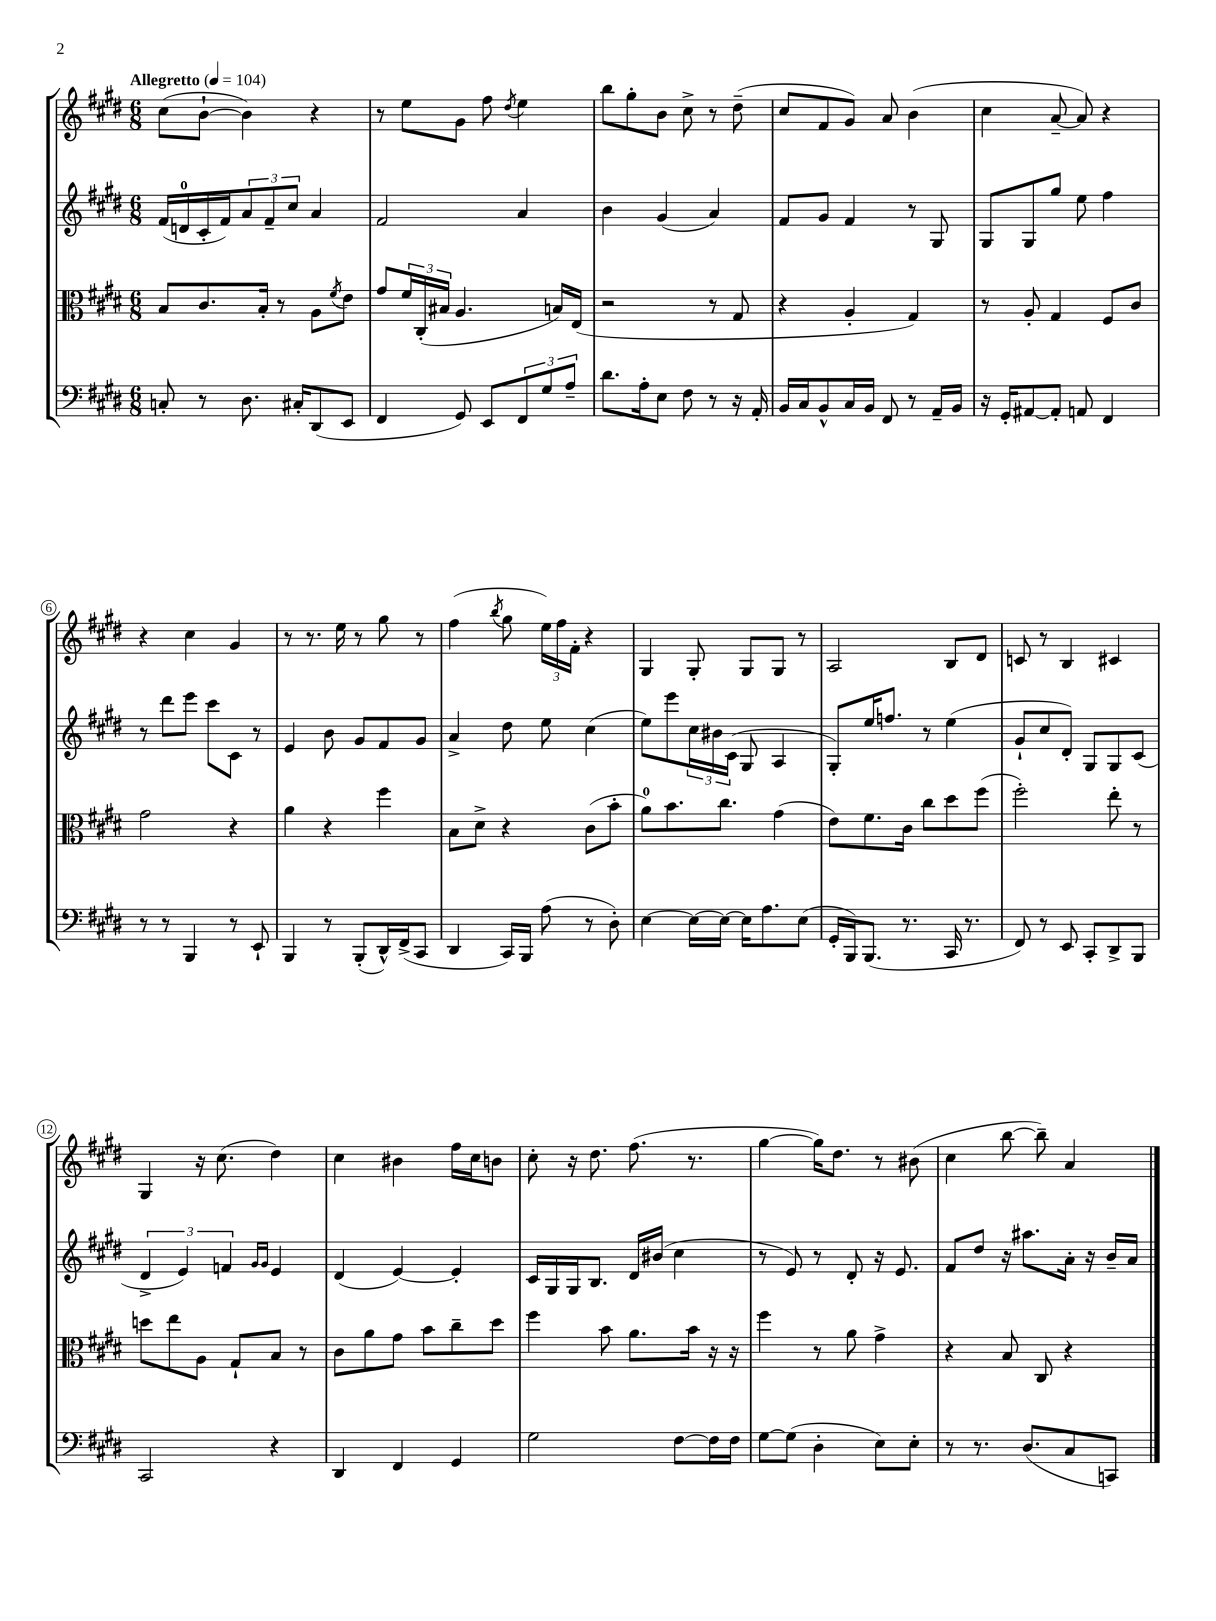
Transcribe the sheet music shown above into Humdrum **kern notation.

**kern	**kern	**kern	**kern
*staff4	*staff3	*staff2	*staff1
*clefF4	*clefC3	*clefG2	*clefG2
*k[f#c#g#d#]	*k[f#c#g#d#]	*k[f#c#g#d#]	*k[f#c#g#d#]
*M6/8	*M6/8	*M6/8	*M6/8
*MM104	*MM104	*MM104	*MM104
8C'	8B	(16f#	(8cc#
.	.	16d	.
8r	8.c#	16c#'	[8b`
.	.	16f#)	.
8.D#	.	12a	4b])
.	16B'	.	.
.	.	12f#~	.
.	8r	.	.
.	.	12cc#	.
16C#'	.	.	.
(8DD#	8A	4a	4r
.	8qf#	.	.
8EE	8e	.	.
=	=	=	=
4FF#	8g#	2f#	8r
.	24f#	.	8ee
.	(24C#'	.	.
.	24B#	.	.
8GG#)	4.A	.	8g#
8EE	.	.	8ff#
.	.	.	8qdd#
12FF#	.	4a	4ee
12G#	.	.	.
.	16B)	.	.
12A~	.	.	.
.	(16E	.	.
=	=	=	=
8.d#	2r	4b	8bb
.	.	.	8gg#'
16A'	.	.	.
8E	.	(4g#	8b
8F#	.	.	8cc#^
8r	8r	4a)	8r
16r	8G#	.	(8dd#~
16AA'	.	.	.
=	=	=	=
16BB	4r	8f#	8cc#
16C#	.	.	.
8BB^^	.	8g#	8f#
16C#	4A'	4f#	8g#)
16BB	.	.	.
8FF#	.	.	8a
8r	4G#)	8r	(4b
16AA~	.	8G#	.
16BB	.	.	.
=	=	=	=
16r	8r	8G#	4cc#
16GG#'	.	.	.
[8AA#	8A'	8G#	.
8AA#']	4G#	8gg#	[8a~
8AA	.	8ee	8a])
4FF#	8F#	4ff#	4r
.	8c#	.	.
=	=	=	=
8r	2g#	8r	4r
8r	.	8ddd#	.
4BBB	.	8eee	4cc#
.	.	8ccc#	.
8r	4r	8c#	4g#
8EE`	.	8r	.
=	=	=	=
4BBB	4a	4e	8r
.	.	.	8.r
8r	4r	8b	.
.	.	.	16ee
(8BBB'	.	8g#	8r
16DD#^^)	4ff#	8f#	8gg#
(16FF#^	.	.	.
8CC#	.	8g#	8r
=	=	=	=
4DD#	8B	4a^	(4ff#
.	8d#^	.	.
.	.	.	8qbb
16CC#)	4r	8dd#	8gg#
16BBB	.	.	.
(8A	.	8ee	24ee)
.	.	.	24ff#
.	.	.	24f#'
8r	(8c#	(4cc#	4r
8D#')	8b'	.	.
=	=	=	=
[4E	8a)	8ee)	4G#
.	8.b	8eee	.
16E_	.	24cc#	8G#'
.	.	24b#	.
16E_	8.cc#	.	.
.	.	(24c#	.
16E]	.	8G#	8G#
8.A	.	.	.
.	(4g#	4A	8G#
(8E	.	.	8r
=	=	=	=
16GG#'	8e)	8G#')	2A
16BBB)	.	.	.
(8.BBB	8.f#	16ee	.
.	.	8.ff	.
8.r	16c#	.	.
.	8cc#	8r	.
16CC#	8dd#	(4ee	8B
8.r	.	.	.
.	(8ff#	.	8d#
=	=	=	=
8FF#)	2ff#')	8g#`	8c
8r	.	8cc#	8r
8EE	.	8d#')	4B
8CC#'	.	8G#	.
8DD#^	8ee'	8G#	4c#
8BBB	8r	(8c#	.
=	=	=	=
2CC#	8dd	6d#^	4G#
.	8ee	.	.
.	.	6e)	.
.	8A	.	16r
.	.	.	(8.cc#
.	.	6f	.
.	8G#`	.	.
.	.	16qqg#	.
.	.	16qqg#	.
4r	8B	4e	4dd#)
.	8r	.	.
=	=	=	=
4DD#	8c#	(4d#	4cc#
.	8a	.	.
4FF#	8g#	[4e)	4b#
.	8b	.	.
4GG#	8cc#~	4e']	16ff#
.	.	.	16cc#
.	8dd#	.	8b
=	=	=	=
2G#	4ff#	16c#	8cc#'
.	.	16G#	.
.	.	16G#	16r
.	.	8.B	8.dd#
.	8b	.	.
.	8.a	16d#	(8.ff#
.	.	(16b#	.
[8F#	.	4cc#	.
.	16b	.	8.r
16F#]	16r	.	.
16F#	16r	.	.
=	=	=	=
[8G#	4ff#	8r	[4gg#
(8G#]	.	8e)	.
4D#'	8r	8r	16gg#])
.	.	.	8.dd#
.	8a	8d#'	.
8E)	4g#^	16r	8r
.	.	8.e	.
8E'	.	.	(8b#
=	=	=	=
8r	4r	8f#	4cc#
8.r	.	8dd#	.
.	8B	16r	[8bb
(8.D#	.	8.aa#	.
.	8C#	.	8bb~])
8C#	4r	16a'	4a
.	.	16r	.
8CC)	.	16b~	.
.	.	16a	.
==	==	==	==
*-	*-	*-	*-
